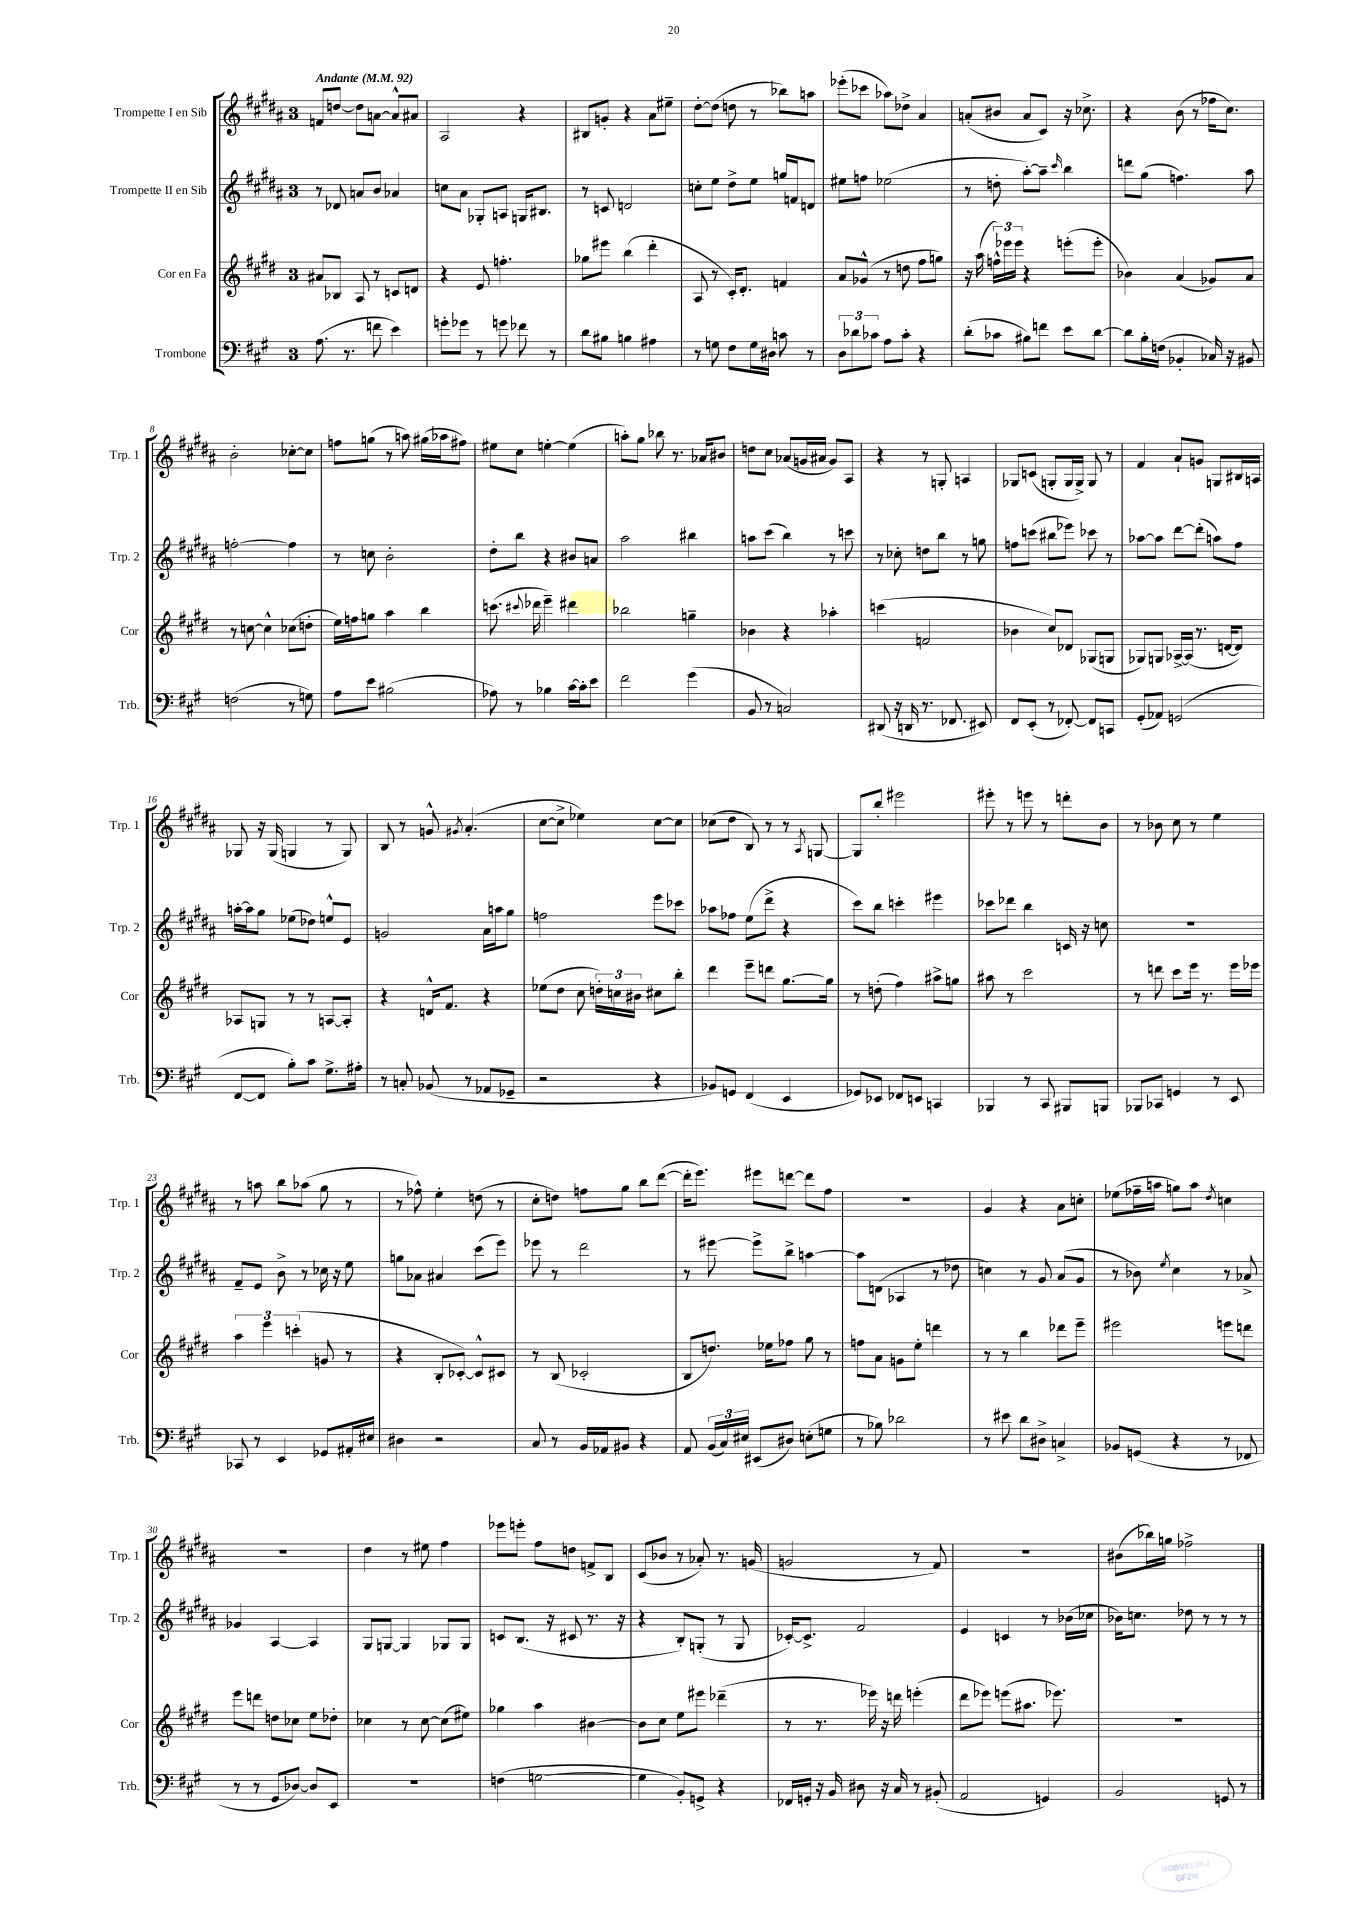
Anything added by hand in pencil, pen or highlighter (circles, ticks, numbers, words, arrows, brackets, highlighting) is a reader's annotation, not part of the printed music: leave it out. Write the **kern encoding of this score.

**kern	**kern	**kern	**kern
*part4	*part3	*part2	*part1
*staff4	*staff3	*staff2	*staff1
*I"Trombone	*I"Cor en Fa	*I"Trompette II en Sib	*I"Trompette I en Sib
*I'Trb.	*I'Cor	*I'Trp. 2	*I'Trp. 1
*clefF4	*clefG2	*clefG2	*clefG2
*k[f#c#g#]	*k[f#c#g#d#]	*k[f#c#g#d#a#]	*k[f#c#g#d#a#]
*M3/4	*M3/4	*M3/4	*M3/4
*MM92	*MM92	*MM92	*MM92
=1	=1	=1	=1
!	!	!	!LO:TX:a:B:t=Andante
(8.A\	8a#X/L	8r	8fn/L
.	8B-X/J	8d-X/	[8ddn/J
8.r	.	.	.
.	8A/	8an/L	8dd\L]
8fn\	8r	8b/J	[8an\J
4e\)	8cn/L	4a-X/	8a^^/L]
.	8dn/J	.	8a#X/J
=2	=2	=2	=2
8gn'\L	4r	8ccn\L	2A#/
8g-X\J	.	8a#\J	.
8r	8e/	8G-X'/L	.
8gn\	4.ffn'\	8An/J	.
8f-X\	.	16Gn/KL	4r
.	.	8.B#X/J	.
8r	.	.	.
=3	=3	=3	=3
8d\L	8gg-X\L	8r	8B#X/L
8B#X\J	8eee#X\J	8cn/	8gn'/J
4Bn\	(4bb\	2dn/	4r
4A#X\	4ddd#'\	.	8a#\L
.	.	.	8ee#X~\J
=4	=4	=4	=4
8r	8A/	8ccn'\L	[8dd#'\L
8Gn\	8r	8ee\J	(8dd#\J]
8F#\L	16c#'/KL)	8dd#^\L	8ddn\
.	8.d#'/J	.	.
16G\L	.	8ee\J	8r
16D#X\JJ	.	.	.
8cn\	4fn/	16ggn/LL	8bb-X\L)
.	.	16fn/J	.
8r	.	8dn/J	8aan\J
=5	=5	=5	=5
12D\L	8a/L	8ee#X\L	(8eee-X'\L
12d-X\	.	.	.
.	(8g-X^^/J	8ffn\J	8ccc-X\J
12c-X\J	.	.	.
8A\L	8r	(2ee-X\	8aa-X\L)
8c-'\J	8ddn\	.	8dd-X^\J
4r	8ff#\L	.	4a#/
.	8ggn\J)	.	.
=6	=6	=6	=6
(8d'\L	16r	8r	(8an'/L
.	(16aa\	.	.
8c-X\J	24ffn^^\LL)	8ddn'\	8b#X/J
.	24eee-X\	.	.
.	24eee-\JJ	.	.
8B#X\L)	4r	[8aa#'\L)	8a/L
8fn\J	.	8aa#~\J]	8c#/J)
.	.	16qqccc#/	.
8e\L	(8eeen'\L	4bb\	16r
.	.	.	8.cc-X^\
[8d\J	8eee'\J	.	.
=7	=7	=7	=7
8d\L]	4b-X\)	8dddn\L	4r
16B'\L	.	(8gg#\J	.
(16Fn\JJ	.	.	.
4BB-X'/	(4a/	4.ffn\)	(8b\
.	.	.	8r
16C-X/)	8g-X/L)	.	16ff-X\KL
16r	.	.	8.cc#\J)
8BB#X/	8a/J	8aa#\	.
!!LO:LB:g=z
=8	=8	=8	=8
(2Fn\	8r	[2ffn'\	2b'\
.	[8ccn\	.	.
.	4cc^^\]	.	.
8r	(8cc-X\L	4ff\]	[8cc-X'\L
8Gn\)	8ddn'\J	.	8cc-\J]
=9	=9	=9	=9
8A\L	16ee\LL)	8r	8ffn\L
.	16ffn\J	.	.
8e\J	8ggn\J	8ccn\	(8ggn\J
(2B#X\	4aa\	2b'\	8r
.	.	.	8aan\)
.	4bb\	.	(16gg#X\LL
.	.	.	16aa-X\J
.	.	.	8ff#X\J)
=10	=10	=10	=10
8A-X\)	(8.cccn\	8dd#'\L	8ee#X\L
8r	.	8bb\J	8cc#\J
.	8qqccc#X/	.	.
.	16ddd-X\	.	.
4B-X\	4eee~\)	4r	[4een'\
[16c#\LL	4ddd#X\	8b#X/L	(4ee\]
16c#'\J]	.	.	.
8e\J	.	8an/J	.
=11	=11	=11	=11
2f#\	2bb-X\	2aa#\	8aan'\L)
.	.	.	8gg#\J
.	.	.	8bb-X\
.	.	.	8.r
(4g#\	4ggn~\	4bb#X\	.
.	.	.	16a-X/KL
.	.	.	8b#X/J
=12	=12	=12	=12
8BB/	4b-X\	8aan\L	8ddn\L
8r	.	(8ccc#\J	8cc#\J
2Cn/)	4r	4bb\)	(8a-X/L
.	.	.	16gn/L
.	.	.	16a#X/JJ
.	4aa-X'\	8r	8g/L)
.	.	8cccn\	8A#/J
=13	=13	=13	=13
(8DD#X/	(4cccn\	8r	4r
16r	.	8cc-X'\	.
16DDn/	.	.	.
8.r	2fn/	8ddn\L	8r
.	.	8bb\J	8Gn'/
8.FF-X/	.	.	.
.	.	8r	4An/
8EE#X/)	.	8ggn\	.
=14	=14	=14	=14
8FF#/L	4b-X\	8ffn\L	8G-X/L
(8EE'/J	.	(8cccn\J	(8cn/J
8r	8cc#/L)	8bb#X\L	8Gn'/L
[8FF-X'/)	8d-X/J	8eee-X\J)	16G/L
.	.	.	16G^/JJ)
8FF-/L]	(8G-X/L	8ccc-X\	8G/
8CCn/J	8Gn/J	8r	8r
=15	=15	=15	=15
(8GG#'/L	8G-X/L)	[8aa-X\L	4f#/
8AA-X/J)	8Gn/J	8aa-\J]	.
(2GGn/	[16A-X^/LL	[8ddd#\L	8a#`/L
.	(16A-/JJ]	.	.
.	8.r	(8ddd#'\J]	8gn/J
.	.	8aan\L)	8Gn/L
.	[16dn/KL	.	.
.	8d/J])	8ff#\J	16B#X/L
.	.	.	16An/JJ
!!LO:LB:g=z
=16	=16	=16	=16
[8FF#/L	8A-X/L	[16aan'\LL	8G-X/
.	.	16aa\J]	.
8FF#/J]	8Gn/J	8gg#\J	16r
.	.	.	(16G-/
8B'\L)	8r	(8ee-X\L	4Gn/
8c#\J	8r	8dd-X\J)	.
8.G#^\L	[8An/L	8een^^/L	8r
.	8A'/J]	8e/J	8G/)
16A#X'\Jk	.	.	.
=17	=17	=17	=17
8r	4r	2gn/	8B/
8Cn'/	.	.	8r
(8BB-X/	16dn^^/KL	.	8gn^^/
.	8.f#/J	.	.
.	.	.	8qg#X/
8r	.	.	(4.a#'/
8AA-X/L	4r	16a#\LL	.
.	.	16aan\J	.
8GG-X~/J	.	8gg#\J	.
=18	=18	=18	=18
2r	(8ee-X\L	2ffn\	[8cc#\L
.	8dd#\J	.	8cc#^\J]
.	8cc#\	.	4ee-X\)
.	24ddn'\LL)	.	.
.	24ccn\	.	.
.	24b#X\JJ	.	.
4r	8cc#X\L	8eee\L	[8cc#\L
.	8bb'\J	8ccc-X\J	8cc#\J]
=19	=19	=19	=19
8BB-X/L)	4ddd#\	8aa-X\L	(8cc-X\L
8GGn/J	.	8ff-X\J	8dd#\J
(4FF#/	8eee~\L	(8ee\L	8B/)
.	8dddn\J	8ddd#^\J	8r
4EE/	[8.gg#\L	4r	8r
.	.	.	8qA#/
.	.	.	[8Gn/
.	16gg#\Jk]	.	.
=20	=20	=20	=20
8GG-X/L)	8r	8ccc#\L)	8G/L]
8EE-X/J	(8ddn'\	8bb\J	8bb'/J
8FF-X/L	4ff#\)	4cccn'\	2eee#X\
8EEn/J	.	.	.
4CCn/	8aa#X^\L	4eee#X\	.
.	8ggn\J	.	.
=21	=21	=21	=21
4BBB-X/	8aa#X\	8ccc-X\L	8eee#X'\
.	8r	8ddd-X\J	8r
8r	2ccc#\	4bb\	8eeen\
8CC#/	.	.	8r
8BBB#X/L	.	16cn/	8dddn'\L
.	.	16r	.
8BBBn/J	.	8ccn\	8b\J
=22	=22	=22	=22
8BBB-X/L	8r	2.r	8r
8CC-X/J	8dddn\	.	8b-X\
4GGn/	8ccc#\L	.	8cc#\
.	16eee\Jk	.	8r
.	8.r	.	.
8r	.	.	4ee\
8EE/	16eee\LL	.	.
.	16eee-X\JJ	.	.
!!LO:LB:g=z
=23	=23	=23	=23
8CC-X/	6aa\	8f#~/L	8r
8r	.	8e/J	8aan\
.	6eee\	.	.
4EE/	.	8b^\	8bb\L
.	(6cccn'\	.	.
.	.	8r	(8aa-X\J
8GG-X/L	8gn/	16cc-X\	8gg#\
.	.	16r	.
16AA#X'/L	8r	8ee\	8r
16E#X/JJ	.	.	.
=24	=24	=24	=24
4D#X\	4r	8ggn\L	8r
.	.	8a-X\J	8ff-X^^\)
2r	8B'/L	4a#X/	4ee'\
.	[8c-X'/J)	.	.
.	8c-^^/L]	(8ccc#\L	(8ddn\
.	8c#X/J	8eee\J)	8r
=25	=25	=25	=25
8C#/	8r	8eee-X\	8cc#'\L
8r	(8B/	8r	8ddn\J)
16BB/LL	2c-X'/	2ddd#\	8ffn\L
16AA-X/J	.	.	.
8BB#X/J	.	.	8gg#\J
4r	.	.	8bb\L
.	.	.	([8ddd#\J
=26	=26	=26	=26
8AA/	8B/L	8r	16ddd#'\KL]
.	.	.	8.eee\J)
(24BB/LL	8.ddn/J)	[8eee#X\	.
24C#/)	.	.	.
24E#X/JJ	.	.	.
(8EE#X/L	.	8eee#^\L]	8eee#X\L
.	16ee-X\KL	.	.
8D#X/J)	8ff-X\J	8bb^\J	[8dddn\J
(8En'\L	8gg#\	[4aan\	8ddd\L]
8Gn\J	8r	.	8ff#\J
=27	=27	=27	=27
8r	8ffn\L	8aa\L]	2.r
8B-X\)	8a\J	(8dn\J	.
2d-X\	8gn\L	4A-X/	.
.	8ee'\J	.	.
.	4dddn\	8r	.
.	.	8dd-X\	.
=28	=28	=28	=28
8r	8r	4ccn\)	4g#/
8e#X\	8r	.	.
8d\L	4bb\	8r	4r
8D#X^\J	.	8g#/	.
4Cn^/	8ddd-X\L	(8a#/L	8a#\L
.	8eee~\J	8g#/J	8ccn'\J
=29	=29	=29	=29
8BB-X/L	2eee#X\	8r	(8ee-X\L
(8GGn/J	.	8b-X\)	16ff-X~\L
.	.	.	16aan\JJ
.	.	8qee/	.
4r	.	4cc#\	8ggn\L)
.	.	.	8aa\J
.	.	.	8qdd#/
8r	8eeen\L	8r	4ccn\
8FF-X/	8dddn\J	8a-X^/	.
!!LO:LB:g=z
=30	=30	=30	=30
8r	8eee\L	4g-X/	2.r
8r	8dddn\J	.	.
8GG#/L	8ddn\L	[4A#/	.
[8D-X/J)	8cc-X\J	.	.
8D-/L]	8ee\L	4A#/]	.
8EE/J	8dd-X'\J	.	.
=31	=31	=31	=31
2.r	4cc-X\	8G#/L	4dd#\
.	.	[8Gn/J	.
.	8r	4G/]	8r
.	[8cc-\	.	8ee#X\
.	(8cc-\L]	8G-X/L	4ff#\
.	8ee#X\J)	8G-/J	.
=32	=32	=32	=32
(4Fn\	4gg-X\	8cn/L	8eee-X\L
.	.	(8.B/J	8eeen'\J
[2Gn\	4aa\	.	8ff#\L
.	.	16r	.
.	.	8c#X/	8ddn\J
.	[4b#X\	8.r	8fn^/L
.	.	.	8B/J
.	.	16r	.
=33	=33	=33	=33
4G\]	8b#\L]	4r	(8c#/L
.	8cc#\J	.	8b-X/J
8BB'/L)	8ee\L	8B'/L)	8r
8GGn^/J	8eee#X\J	(8Gn'/J	8a-X'/)
4r	(4ddd-X~\	8r	8.r
.	.	8G/	.
.	.	.	(16gn/
=34	=34	=34	=34
16FF-X/LL	8r	[16c-X'/KL)	2gn/
16GGn'/JJ	.	8.c-^/J]	.
16r	8.r	.	.
16BB/	.	.	.
8D#X\	.	2f#/	.
.	16eee-X\)	.	.
16r	16r	.	.
16C#/	16dddn\	.	.
8r	(4eeen'\	.	8r
(8BB#X'/	.	.	8f#/)
=35	=35	=35	=35
2AA/	8ddd#\L	4e/	2.r
.	8eee-X\J)	.	.
.	(8eeen\L	4cn/	.
.	8.aa#X\J	.	.
4GGn/)	.	8r	.
.	8.eee-X\)	.	.
.	.	(16b-X\LL	.
.	.	16cc-X\JJ	.
=36	=36	=36	=36
2BB/	2.r	16b-X\KL)	(8b#X\L
.	.	8.ccn\J	.
.	.	.	16bb-X\L)
.	.	.	16ggn\JJ
.	.	8dd-X\	2ff-X^\
.	.	8r	.
8GGn/	.	8r	.
8r	.	8r	.
==	==	==	==
*-	*-	*-	*-
